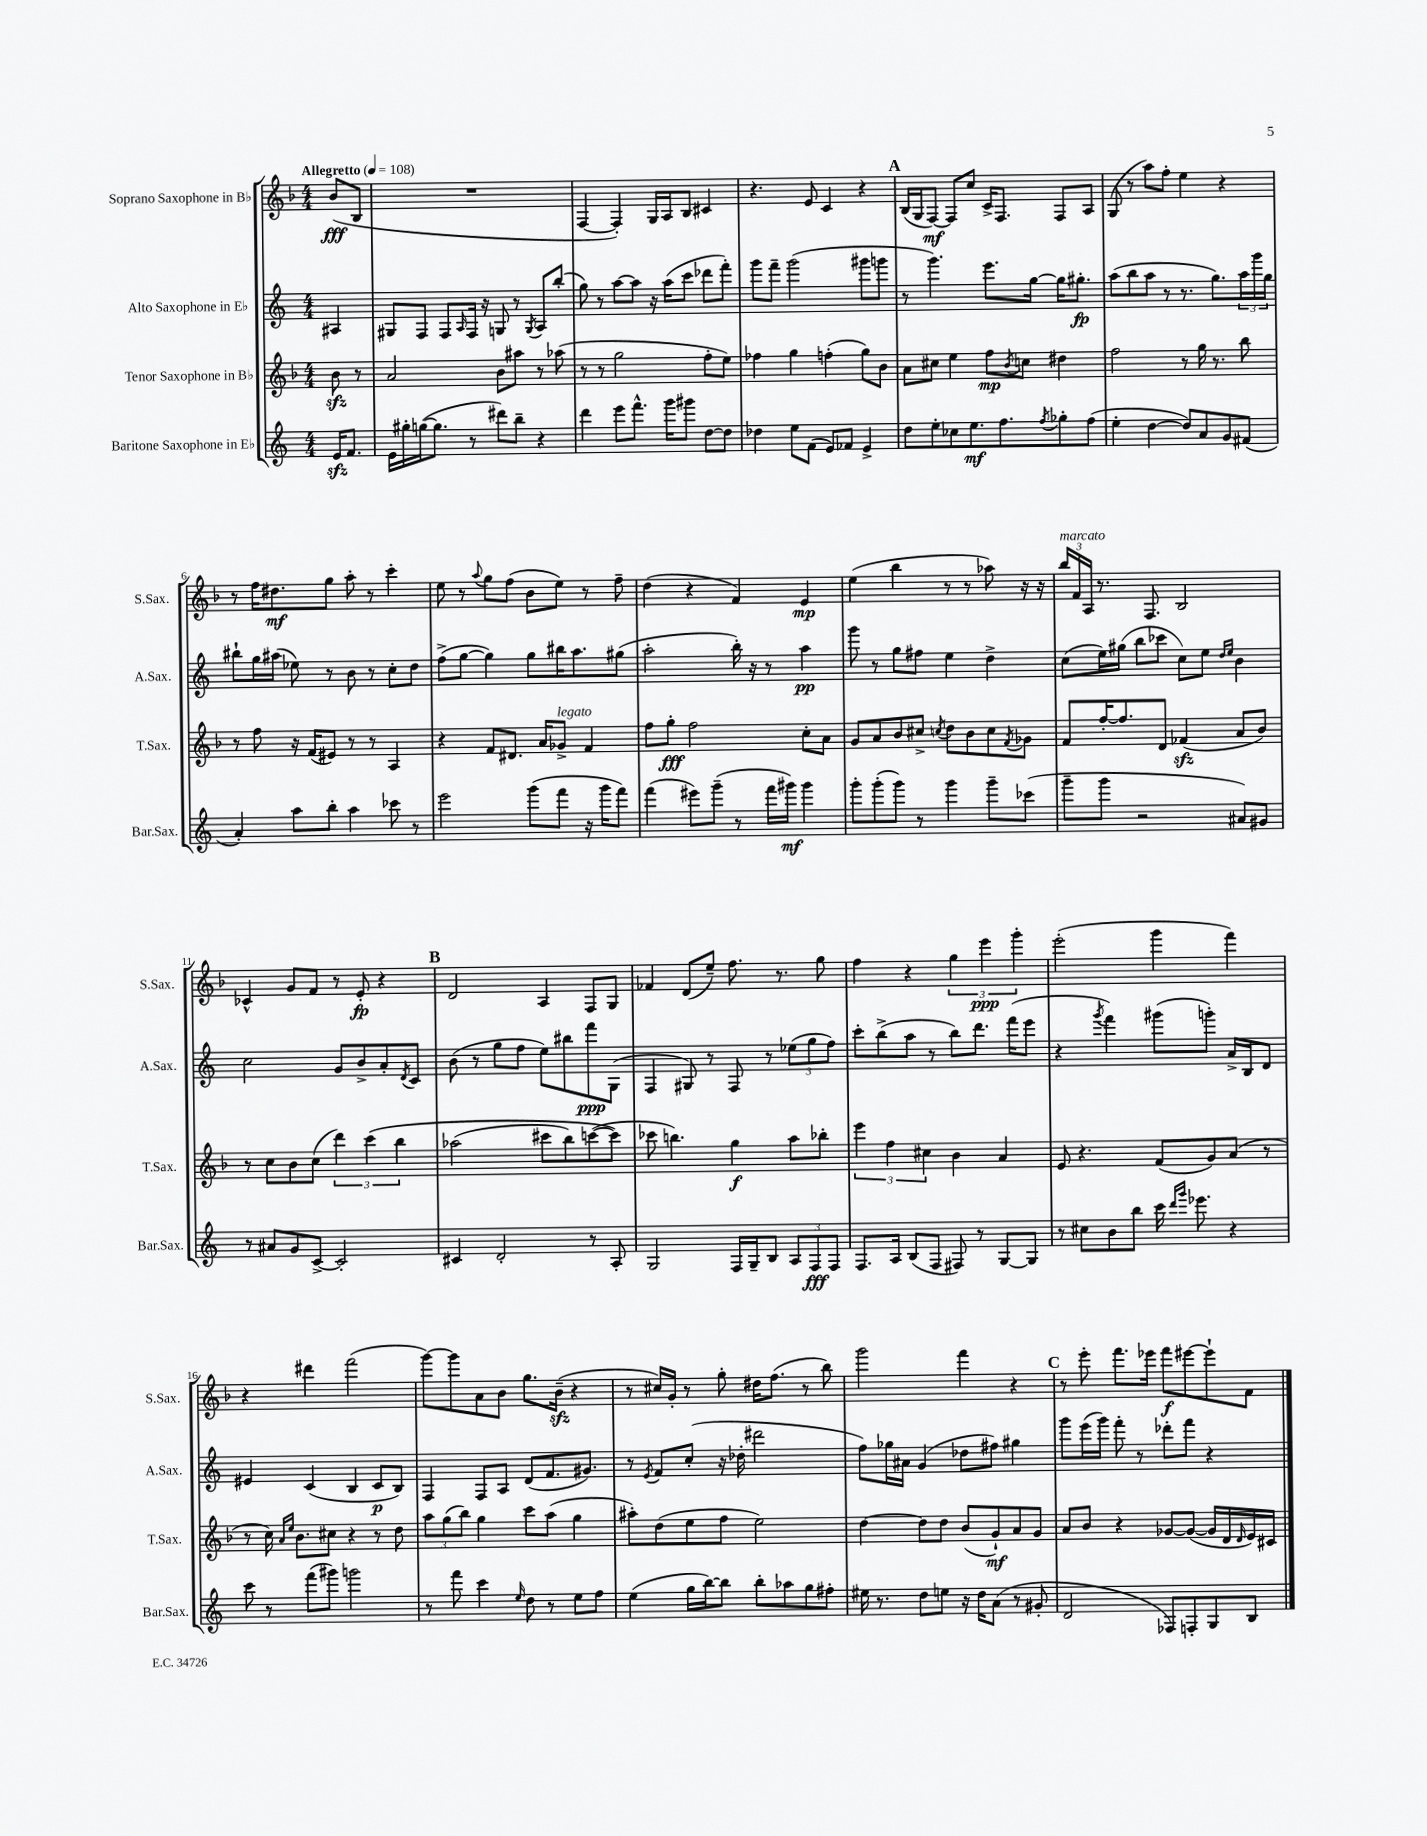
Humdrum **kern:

**kern	**kern	**kern	**kern
*staff4	*staff3	*staff2	*staff1
*clefG2	*clefG2	*clefG2	*clefG2
*k[]	*k[b-]	*k[]	*k[b-]
*M4/4	*M4/4	*M4/4	*M4/4
*MM108	*MM108	*MM108	*MM108
16e	8b-	4A#	(8b-
8.f	.	.	.
.	8r	.	8B-
=	=	=	=
16e	2a	8G#	1r
16gg#'	.	.	.
([16gg	.	8F	.
8.gg]	.	.	.
.	.	8F	.
.	.	16qqA	.
8r	.	16F	.
.	.	16r	.
8ddd#)	8b-	8G	.
8bb~	8aa#	8r	.
.	.	8qG	.
4r	8r	8A	.
.	(8aa-	(8bb'	.
=	=	=	=
4ddd	8r	8gg)	[4F
.	8r	8r	.
8eee	2gg	[8aa	4F'])
8.fff^^	.	8aa]	.
.	.	16r	16G
16ggg	.	(16aa	16A
8ggg#	.	8ccc	8B-
[8dd	8ff'	8ddd-	4c#
8dd]	8ee)	8fff')	.
=	=	=	=
4dd-	4ff-	8ggg	4.r
.	.	8fff~	.
8ee	4gg	(2ggg	.
(8f	.	.	8e
8e)	(4ff'	.	4c
8f-	.	.	.
4e^	8gg)	8ggg#	4r
.	8b-	8ggg	.
=	=	=	=
8dd	8a	8r	(16B-
.	.	.	16G
8ee'	8cc#	4.ggg)	[8F)
8cc-	4ee	.	8F]
8.ee	.	.	8cc
.	8ff	8.eee	16c^
8.ff	.	.	8.F
.	8qb-	.	.
.	8cc	.	.
.	.	[16gg	.
8qff	.	.	.
8gg-'	4dd#	16gg]	8F
.	.	8.gg#'	.
(8ff	.	.	8A
=	=	=	=
4ee'	2ff	(8aa	(8G
.	.	8bb	8r
[4dd	.	8aa	8aa)
.	.	8r	8ff'
8dd])	8r	8.r	4ee
8a	16gg	.	.
.	8.r	8.gg)	.
8g	.	.	4r
(8f#	8bb-	24aa	.
.	.	24ggg	.
.	.	24gg	.
=	=	=	=
4a')	8r	8bb#`	8r
.	8ff	16gg	16ff
.	.	(16aa#	8.dd#
8aa	16r	8ee-)	.
.	(16f	.	.
8bb'	8e#)	8r	8gg
4aa	8r	8b	8aa'
.	8r	8r	8r
8ccc-	4A	8cc'	4ccc'
8r	.	8dd	.
=	=	=	=
2eee	4r	(8ff^	8ee
.	.	[8gg	8r
.	.	.	8qqaa
.	8f	4gg])	8gg
.	8.d#	.	(8ff
(8ggg	.	8gg	8b-
.	16a	.	.
8fff	8g-^	16bb#	8ee)
.	.	8.aa	.
16r	4f	.	8r
16ggg	.	.	.
8fff)	.	(8gg#	8ff~
=	=	=	=
(4fff	8ff	2aa'	(4dd
.	8gg'	.	.
8eee#)	2ff	.	4r
(8ggg~	.	.	.
8r	.	16bb')	4f)
.	.	16r	.
16fff	.	8r	.
16ggg#)	.	.	.
4ggg#	8cc'	4aa	4e
.	8a	.	.
=	=	=	=
8ggg'	8g	8ggg	(4ee
(8ggg'	8a	8r	.
8ggg)	8b-	8gg	4bb-
8r	8cc#^	8ff#	.
.	8qcc	.	.
4ggg	8dd	4ee	8r
.	8b-	.	8r
8ggg~	8cc	4dd^	8aa-)
.	8qf	.	.
(8ccc-	8g-	.	16r
.	.	.	16r
=	=	=	=
8ggg~	8f	(8cc	24bb-
.	.	.	24f
.	.	.	24A
8ggg	[16ff'	16ee)	8.r
.	8.ff]	(16gg#	.
2r	.	8bb	.
.	.	.	8.F
.	8d	8ccc-	.
.	(4f-	8cc)	2B-
.	.	8ee	.
.	.	16qqdd	.
.	.	16qqee	.
8a#)	8a	4b	.
8g#	8b-)	.	.
=	=	=	=
8r	8r	2cc	4c-^^
8a#	8cc	.	.
8g	8b-	.	8g
[8c^	(8cc	.	8f
2c']	6ddd)	8g	8r
.	.	8b^	8e'
.	&(6ccc	.	.
.	.	8a'	4r
.	6bb-	.	.
.	.	8qd	.
.	.	8c	.
=	=	=	=
4c#	(2aa-	(8b	2d
.	.	8r	.
2d'	.	8gg	.
.	.	8ff	.
.	8ccc#	8ee)	4A
.	8bb-)	8bb#	.
8r	([8ccc	8fff	8F
8A'	8ccc]&)	(8G	8G
=	=	=	=
2G	8ccc-	4F	4f-
.	4.bb)	.	.
.	.	8G#)	(8d
.	.	8r	8ee~)
16F	4gg	8F	8.ff
16G~	.	.	.
8B	.	8r	.
.	.	.	8.r
12A	8aa	(12ee-	.
12F	.	12gg	.
.	8bb-'	.	8gg
12F	.	12ff)	.
=	=	=	=
8.F	6eee	8ccc'	4ff
.	.	(8bb^	.
.	6ff	.	.
16A	.	.	.
(8B	.	8aa	4r
.	6cc#	.	.
8F	.	8r	.
8F#)	4b-	8bb)	6gg
8r	.	8.ddd	.
.	.	.	6eee
[8G	4a	.	.
.	.	(16fff	.
.	.	.	6ggg'
8G]	.	8eee	.
=	=	=	=
8r	8e	4r	(2eee'
8cc#	4.r	.	.
.	.	8qggg	.
8b	.	4fff)	.
8bb	.	.	.
16ccc	(8f	(8ggg#	4ggg
16qqddd	.	.	.
16qqggg	.	.	.
8.eee-	.	.	.
.	8g)	8ggg')	.
4r	(8a	16a^	4fff)
.	.	16B	.
.	8r	8d	.
=	=	=	=
8ccc	8r	4e#	4r
8r	16cc)	.	.
.	16qqa	.	.
.	16qqee	.	.
.	8.b-	.	.
(8fff	.	(4c	4ddd#
8ggg#)	8cc#	.	.
2ggg	4r	4B	(2fff
.	8r	8c	.
.	8dd	8B)	.
=	=	=	=
8r	12aa	4F	[8ggg)
.	(12gg	.	.
8fff	.	.	8ggg]
.	12bb-)	.	.
4ccc	4gg	8F	8a
.	.	8A	8b-
16qqee	.	.	.
8dd	8ccc	(8d	8.gg
8r	(8aa	8.f	.
.	.	.	(16b-~
8ee	4gg	.	4r
.	.	8.g#)	.
8ff	.	.	.
=	=	=	=
(4ee	8aa#')	8r	8r
.	.	8qe	.
.	(8dd	8f	16cc#)
.	.	.	16g'
16gg	8ee	(8cc'	8r
[16bb)	.	.	.
8bb]	8ff	16r	8gg'
.	.	16dd-'	.
8bb'	2ee)	2ddd#	16dd#
.	.	.	(8.ff
8aa-	.	.	.
8gg	.	.	8r
8ff#'	.	.	8bb-)
=	=	=	=
16ee#	[4dd	8ff)	2ggg
8.r	.	.	.
.	.	16gg-	.
.	.	16a#	.
8dd	8dd]	(4g	.
8ee	8dd	.	.
16r	(8b-	8dd-	4fff
16dd	.	.	.
(8a	8g`)	8ff#)	.
8r	8a	4gg#	4r
8g#'	8g	.	.
=	=	=	=
2d	8a	8ggg	8r
.	8b-	(16eee	8eee'
.	.	16ggg)	.
.	4r	8fff'	8.fff
.	.	8r	.
.	.	.	16eee-
8F-)	[8g-	8ddd-'	8fff
8F'	(8g-_	8fff	[8eee#
8G	16g-]	4r	8eee#`]
.	16d	.	.
.	16qqd	.	.
8B	16e)	.	8f
.	16c#	.	.
==	==	==	==
*-	*-	*-	*-
